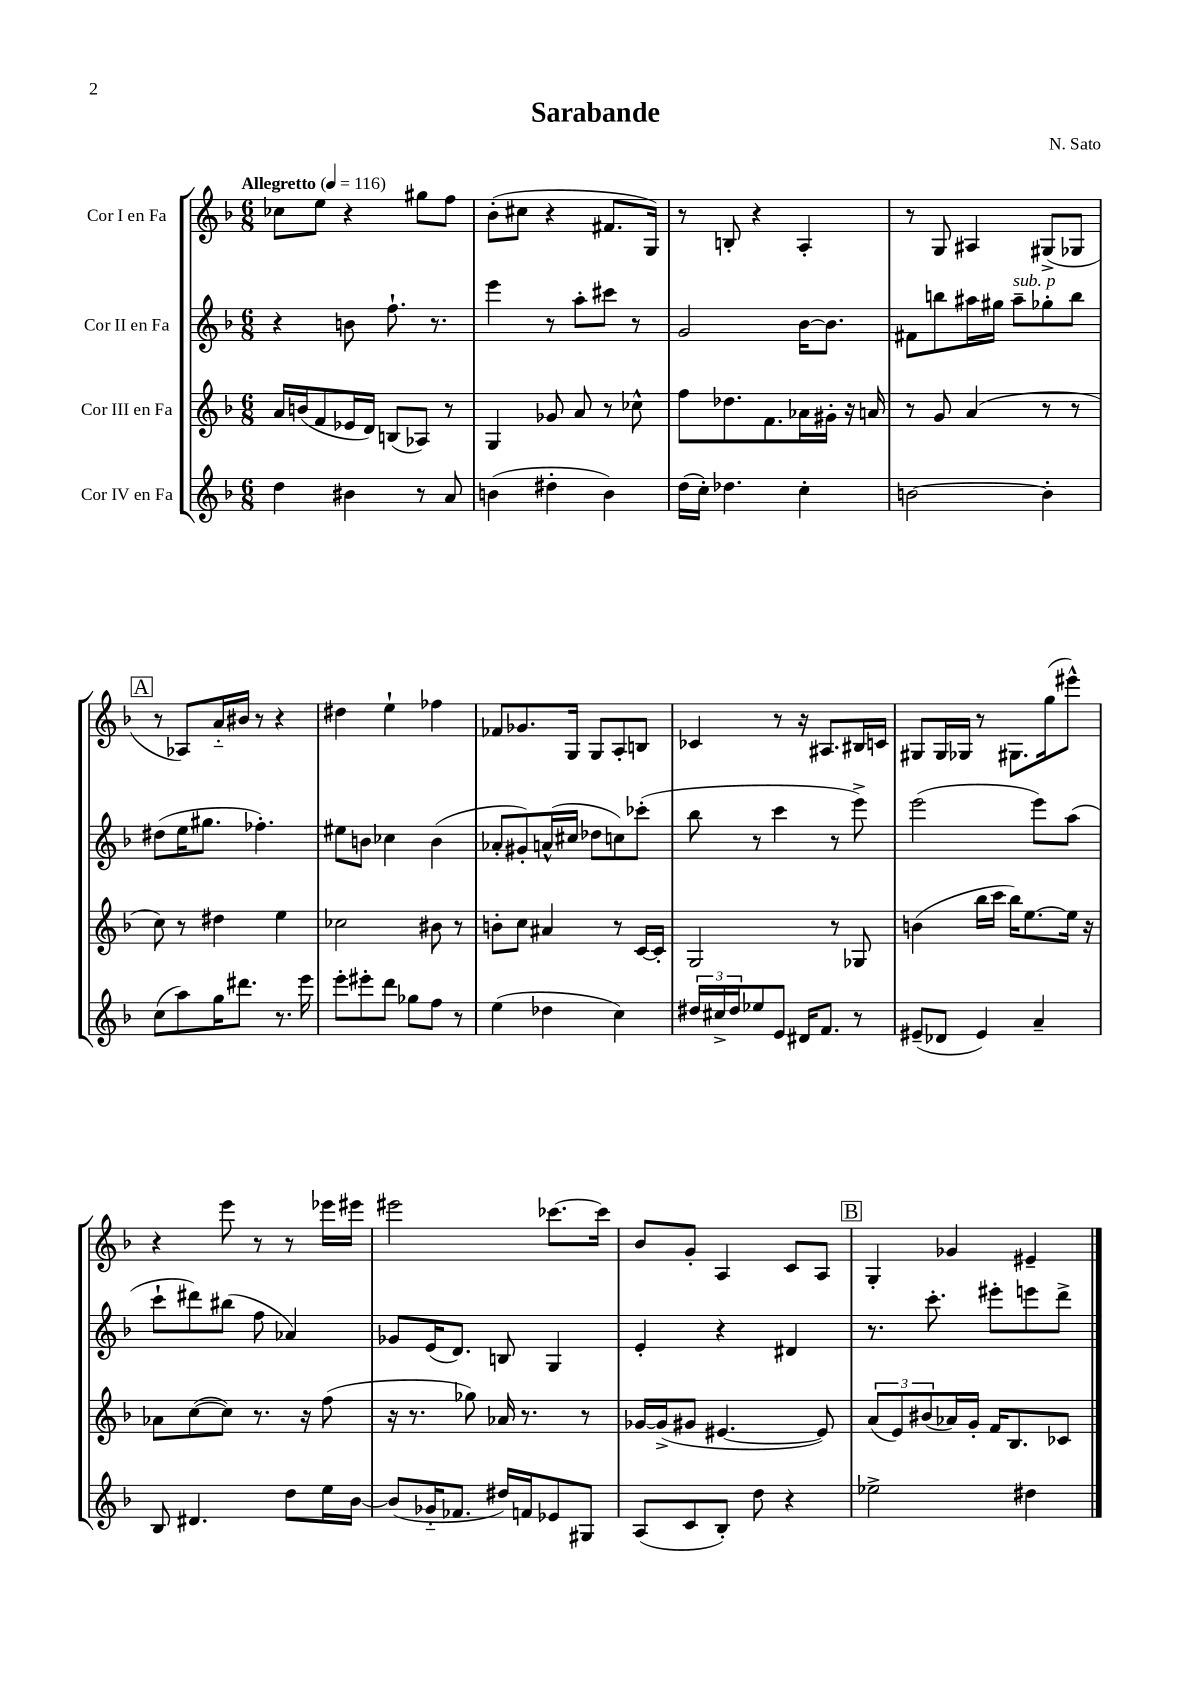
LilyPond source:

\header { title = "Sarabande" composer = "N. Sato" }
<<
\new StaffGroup <<
\new Staff = "s0" \with { instrumentName = "Cor I en Fa" } {
    \clef treble \key f \major \numericTimeSignature \time 6/8 \tempo "Allegretto" 4 = 116
    ces''8 e''8 r4 gis''8 f''8 |
    bes'8-.( cis''8 r4 fis'8. g16) |
    r8 b8-. r4 a4-. |
    r8 g8 ais4 gis8->( ges8 |
    \mark \markup { \box "A" } r8 aes8) a'16-_ bis'16 r8 r4 |
    dis''4 e''4-! fes''4 |
    fes'8 ges'8. g16 g8 a8-. b8 |
    ces'4 r8 r16 ais8. bis16 c'16 |
    gis8 gis16 ges16 r8 gis8. g''16( eis'''8-^) |
    r4 e'''8 r8 r8 ees'''16 eis'''16 |
    eis'''2 ces'''8.~ ces'''16 |
    bes'8 g'8-. a4 c'8 a8 |
    \mark \markup { \box "B" } g4-. ges'4 eis'4-- \bar "|." |
}
\new Staff = "s1" \with { instrumentName = "Cor II en Fa" } {
    \clef treble \key f \major \numericTimeSignature \time 6/8
    r4 b'8 f''8.-! r8. |
    e'''4 r8 a''8-. cis'''8 r8 |
    g'2 bes'16~ bes'8. |
    fis'8 b''8 ais''16 gis''16 ais''8--^\markup { \italic "sub. p" } ges''8-. b''8 |
    \mark \markup { \box "A" } dis''8( e''16 gis''8. fes''4.-.) |
    eis''8 b'8 ces''4 b'4( |
    aes'8-. gis'8-.) a'16-^( cis''16 des''8 c''8) ces'''8-.( |
    bes''8 r8 c'''4 r8 e'''8->) |
    e'''2( e'''8) a''8( |
    c'''8-! dis'''8) bis''8( f''8 aes'4) |
    ges'8 e'16( d'8.) b8 g4 |
    e'4-. r4 dis'4 |
    \mark \markup { \box "B" } r8. c'''8.-. eis'''8-. e'''8 d'''8-> \bar "|." |
}
\new Staff = "s2" \with { instrumentName = "Cor III en Fa" } {
    \clef treble \key f \major \numericTimeSignature \time 6/8
    a'16 b'16( f'8 ees'16 d'16) b8( aes8) r8 |
    g4 ges'8 a'8 r8 ces''8-^ |
    f''8 des''8. f'8. aes'16 gis'16-. r16 a'16 |
    r8 g'8 a'4( r8 r8 |
    \mark \markup { \box "A" } c''8) r8 dis''4 e''4 |
    ces''2 bis'8 r8 |
    b'8-. c''8 ais'4 r8 c'16~ c'16-. |
    g2 r8 ges8 |
    b'4( bes''16 c'''16 bes''16) e''8.~ e''16 r16 |
    aes'8 c''8~( c''8) r8. r16 f''8( |
    r16 r8. ges''8) aes'16 r8. r8 |
    ges'16~ ges'16->( gis'8 eis'4.~ eis'8) |
    \mark \markup { \box "B" } \tuplet 3/2 { a'8( e'8) bis'8( } aes'16) g'16-. f'16 bes8. ces'8 \bar "|." |
}
\new Staff = "s3" \with { instrumentName = "Cor IV en Fa" } {
    \clef treble \key f \major \numericTimeSignature \time 6/8
    d''4 bis'4 r8 a'8 |
    b'4( dis''4-. b'4) |
    d''16( c''16-.) des''4. c''4-. |
    b'2~ b'4-. |
    \mark \markup { \box "A" } c''8( a''8) g''16 dis'''8. r8. e'''16 |
    e'''8-. eis'''8-. d'''8 ges''8 f''8 r8 |
    e''4( des''4 c''4) |
    \tuplet 3/2 { dis''16 cis''16-> dis''16 } ees''8 e'8 dis'16 f'8. r8 |
    eis'8--( des'8 eis'4) a'4-- |
    bes8 dis'4. d''8 e''16 bes'16~ |
    bes'8( ges'16-_ fes'8. dis''16) f'16 ees'8 gis8 |
    a8( c'8 bes8-.) d''8 r4 |
    \mark \markup { \box "B" } ees''2-> dis''4 \bar "|." |
}
>>
>>
\layout { \context { \Score \remove "Bar_number_engraver" } }
